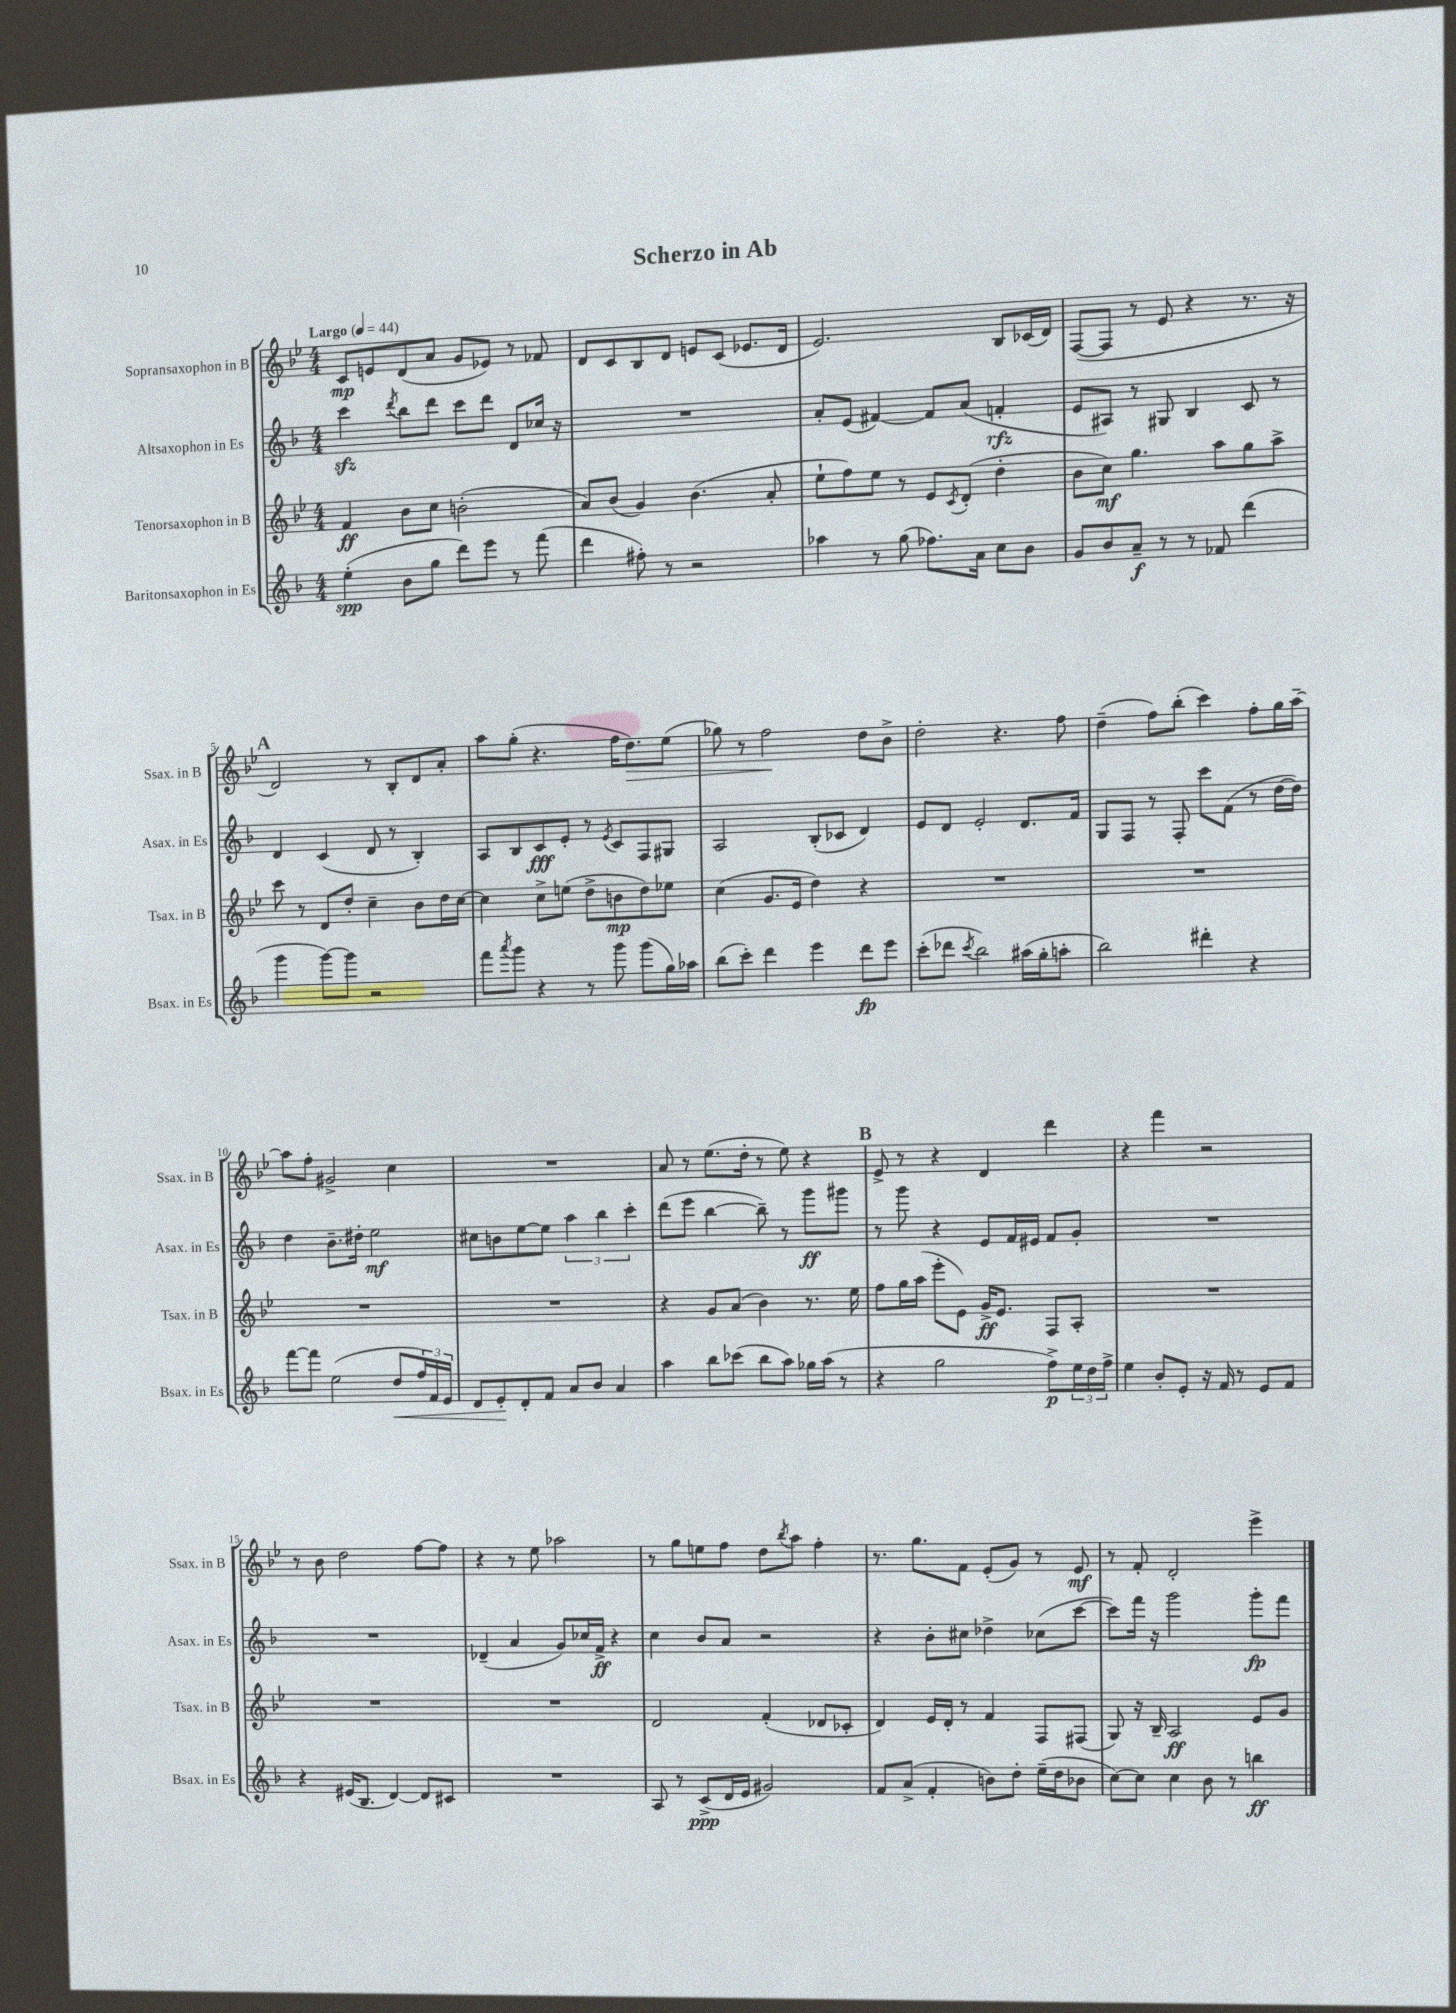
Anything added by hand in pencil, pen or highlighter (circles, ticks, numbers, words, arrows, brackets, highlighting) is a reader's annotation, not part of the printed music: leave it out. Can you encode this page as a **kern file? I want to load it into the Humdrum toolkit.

**kern	**kern	**kern	**kern
*staff4	*staff3	*staff2	*staff1
*clefG2	*clefG2	*clefG2	*clefG2
*k[b-]	*k[b-e-]	*k[b-]	*k[b-e-]
*M4/4	*M4/4	*M4/4	*M4/4
*MM44	*MM44	*MM44	*MM44
(4ee'	4f	4ccc	8c
.	.	.	8e
.	.	8qddd	.
8b-	8b-	8bb-	(8d
8gg	8cc	8ddd	8a
8ddd)	(2b'	8ccc	8g
8eee	.	8ddd	8e-)
8r	.	8d	8r
(8fff	.	16cc-	8f-
.	.	16r	.
=	=	=	=
4ddd	8a)	1r	8d
.	(8b-	.	8c
8ff#')	4g)	.	8B-
8r	.	.	8d
2r	(4.b-	.	8e
.	.	.	(8c
.	.	.	8.e-
.	8a'	.	.
.	.	.	16d
=	=	=	=
4aa-	8ee-`	8a'	2.e-)
.	8ff)	(8e	.
8r	8ee-	[4f#)	.
(8gg	8r	.	.
8.ff-)	8e-	8f#]	.
.	8qc	.	.
.	(8d'	(8a	.
16a	.	.	.
8cc	4dd'	4f'	8B-
8b-	.	.	(16c-
.	.	.	16d)
=	=	=	=
8g	8b-	8e	([8F
8b-	8cc)	8A#)	8F]
8a~	4.gg	8r	8r
8r	.	8G#	8e-
8r	.	4B-	4r
8f-	8aa	.	.
(4ddd	8gg	8c	8.r
.	8aa^	8r	.
.	.	.	16r
=	=	=	=
4ggg	8ccc	4d	2d)
.	8r	.	.
[8ggg)	8d	(4c	.
8ggg]	8dd'	.	.
2r	4cc~	8d	8r
.	.	8r	8B-'
.	8b-	4B-')	8d
.	16dd	.	8a'
.	[16cc	.	.
=	=	=	=
8fff	4cc]	8A	8aa
8qaaa	.	.	.
8ggg	.	8B-	(8gg'
4r	8cc^	8c	4.r
.	(8ee	8e'	.
8r	8dd^	8r	.
.	.	8qe	.
8ggg	8b	8c	16ff
.	.	.	8.dd)
(8ggg	8dd)	8F	.
16gg)	8ee-	8G#	(8ee-
16aa-	.	.	.
=	=	=	=
(8bb-	(4cc	2A	8gg-)
8ccc')	.	.	8r
4ddd	8.g	.	2ff
.	16e-	.	.
4eee	4dd)	(8B-'	.
.	.	8c-	.
8ddd	4r	4d)	8dd
8eee	.	.	8b-^
=	=	=	=
(8ccc'	1r	8e	2dd'
8ddd-	.	8d	.
8qccc	.	.	.
2bb-)	.	2e'	.
.	.	.	4.r
(16aa#	.	8.d	.
16gg'	.	.	.
8aa'	.	.	8ff
.	.	16f	.
=	=	=	=
2bb-)	1r	8G	(4dd~
.	.	8F	.
.	.	8r	8ff)
.	.	8F'	(8bb-'
4ddd#'	.	8ccc	4ccc)
.	.	(8f	.
4r	.	8r	8ff'
.	.	[16dd	16gg
.	.	16dd])	[16aa~
=	=	=	=
[8fff	1r	4dd	8aa]
8fff]	.	.	8ff'
(2ee	.	8.b-~	2g#^
.	.	16dd#'	.
.	.	2ee	.
8dd	.	.	4cc
24ff)	.	.	.
24f	.	.	.
24e	.	.	.
=	=	=	=
8d	1r	8cc#	1r
8e'	.	8b	.
8d'	.	[8ee	.
8f	.	8ee]	.
8a	.	6aa	.
8b-	.	.	.
.	.	6bb-	.
4a	.	.	.
.	.	6ccc'	.
=	=	=	=
4aa	4r	(8ddd	8a
.	.	8eee	8r
8bb-	8g	[4bb-	(8.ee-
(8ccc-	(8a	.	.
.	.	.	16dd'
8bb-	4b-)	8bb-~])	8r
8aa)	.	8r	8ee-)
16gg-	8.r	8ggg	4r
(16aa	.	.	.
8r	.	8ggg#	.
.	16ee-	.	.
=	=	=	=
4r	8ff	8r	8e-^
.	16gg	8ggg	8r
.	(16aa	.	.
2gg	8eee-'	4r	4r
.	8e-)	.	.
.	16g^	8e	4d
.	8.e-	.	.
.	.	16f	.
.	.	16e#	.
8ff^)	8F	8f	4ddd
24ee	8A'	8g'	.
24dd	.	.	.
24ff^	.	.	.
=	=	=	=
4ee	1r	1r	4r
8b-'	.	.	4fff
8e'	.	.	.
16r	.	.	2r
16f	.	.	.
8r	.	.	.
8e	.	.	.
8f	.	.	.
=	=	=	=
4r	1r	1r	8r
.	.	.	8b-
(16e#	.	.	2dd
8.B-	.	.	.
[4d)	.	.	.
8d]	.	.	[8ff
8c#	.	.	8ff]
=	=	=	=
1r	1r	(4d-~	4r
.	.	4a	8r
.	.	.	8ee-
.	.	8g)	2aa-
.	.	16cc-	.
.	.	16f^	.
.	.	4r	.
=	=	=	=
8A	2d	4cc	8r
8r	.	.	8gg
(8c^	.	8b-	8ee
16d	.	8a	8ff
16e	.	.	.
2g#)	(4f'	2r	8dd
.	.	.	8qbb-
.	.	.	8aa
.	8d-	.	4ff'
.	8c-'	.	.
=	=	=	=
8f	4d)	4r	8.r
(8a^	.	.	.
.	.	.	8.gg
4f'	16e-	8b-'	.
.	16d'	.	.
.	8r	8cc#	8f
8b)	4f	4dd-^	(8e-'
8dd'	.	.	8g)
(16ee~	8F	(8cc-	8r
16dd	.	.	.
8b-	(8F#	[8ccc	8e-
=	=	=	=
[8cc)	8G)	8ccc])	8r
8cc]	16r	16fff	8f'
.	16B-~	16r	.
4cc	2A	2ggg	2d'
8b-	.	.	.
8r	.	.	.
4bb	8e-	8ggg'	4eee-^
.	8g	8fff	.
==	==	==	==
*-	*-	*-	*-
